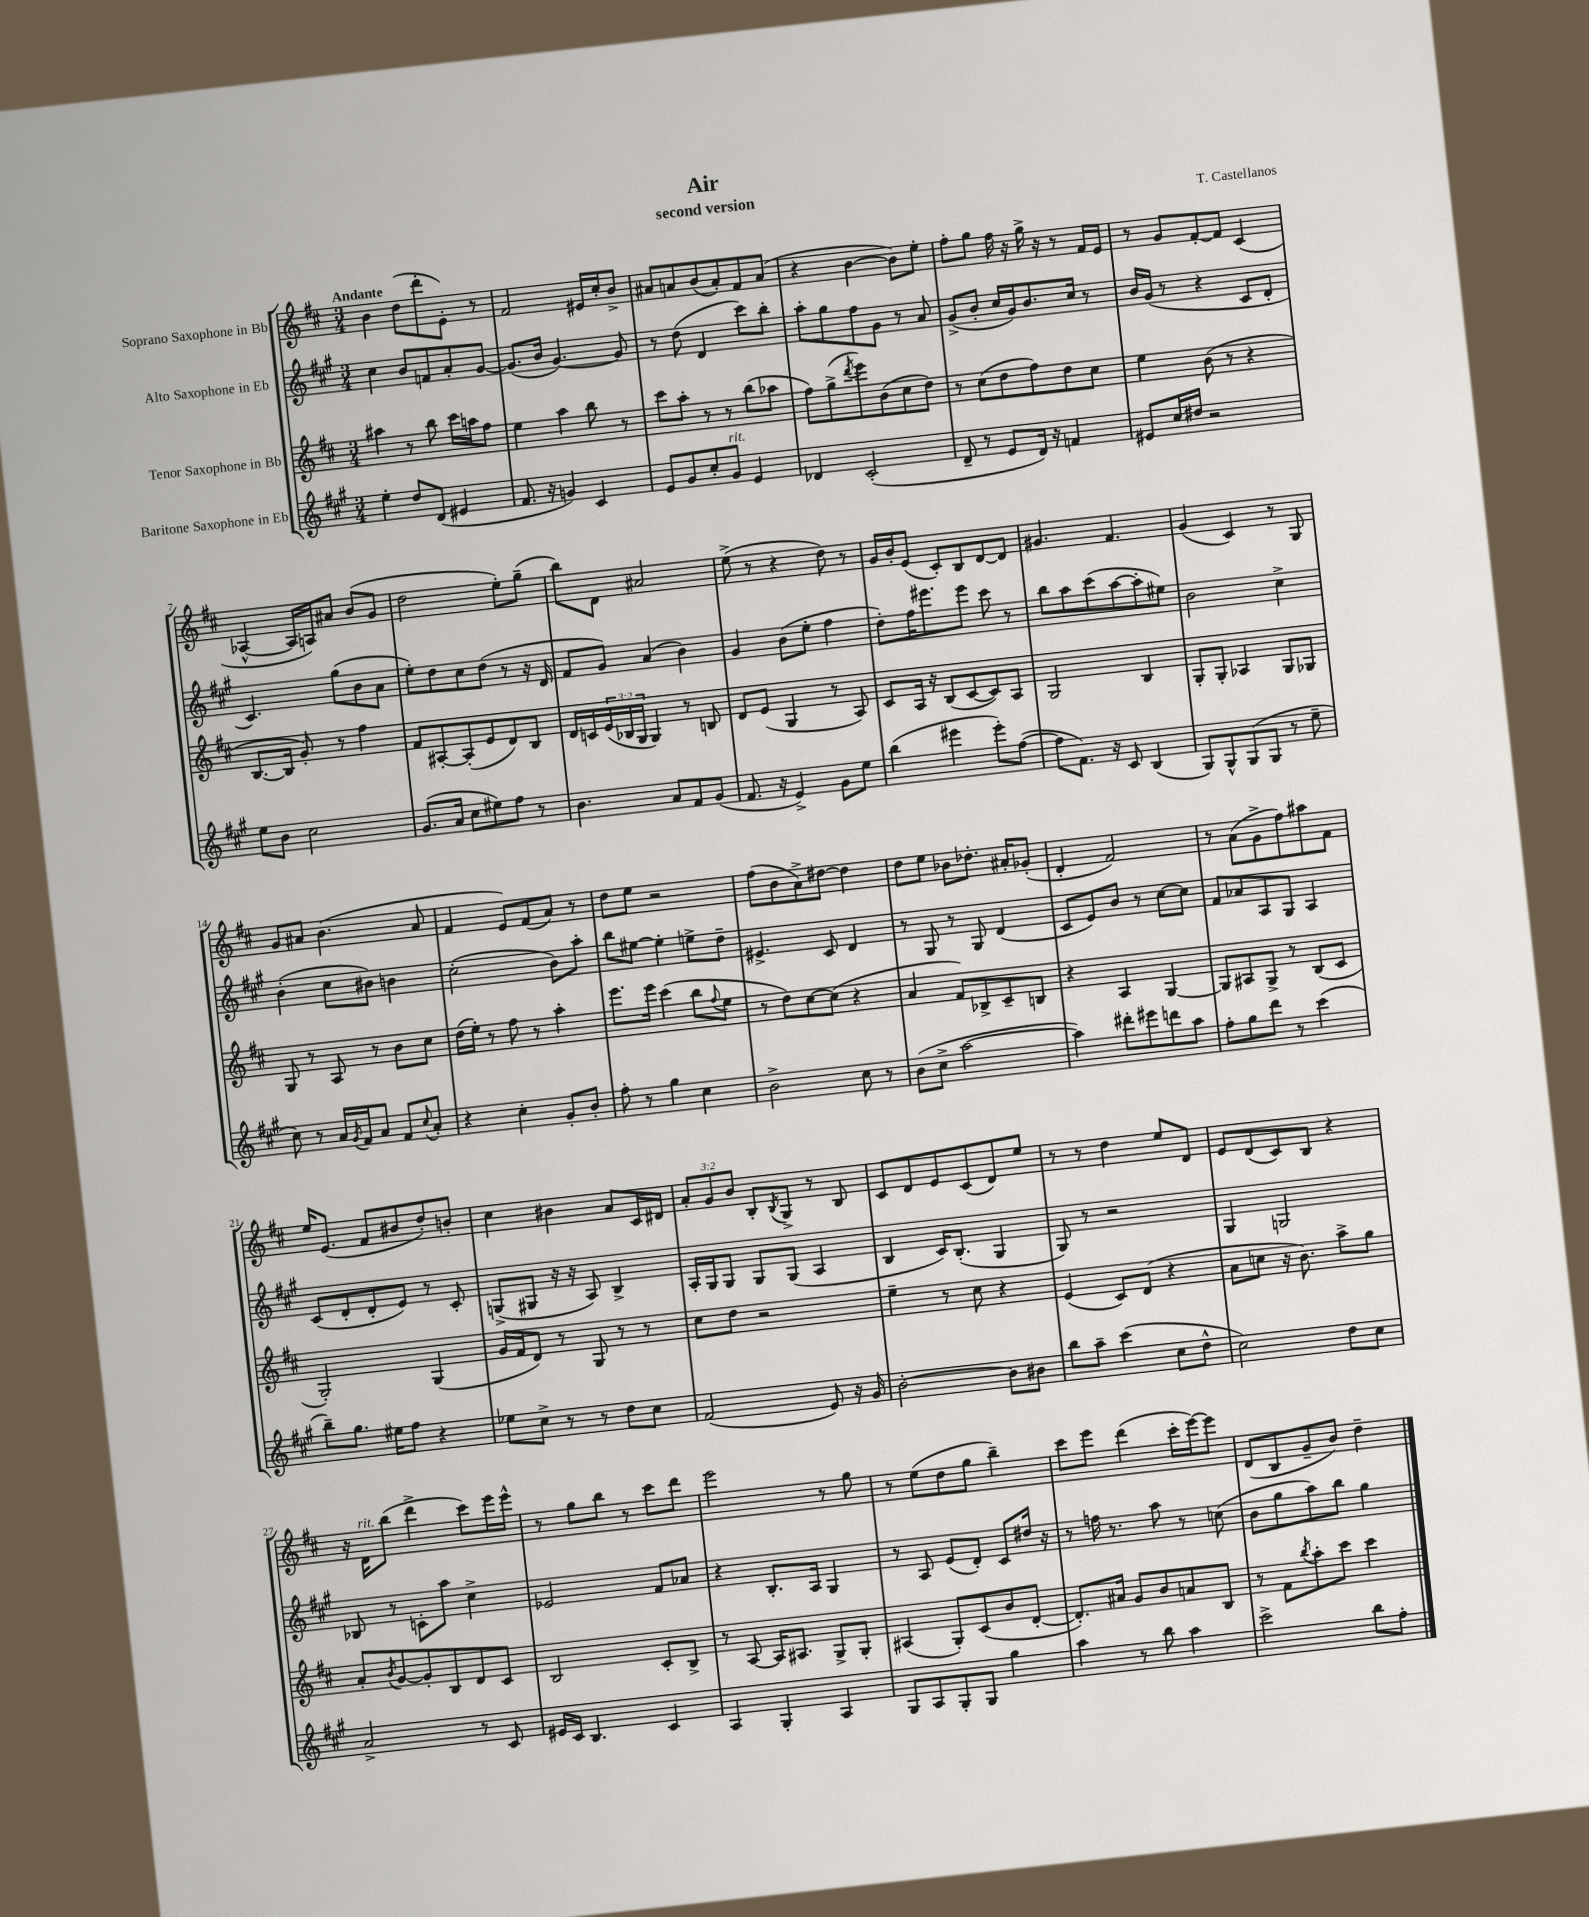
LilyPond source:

\header { title = "Air" composer = "T. Castellanos" subtitle = "second version" }
<<
\new StaffGroup <<
\new Staff = "s0" \with { instrumentName = "Soprano Saxophone in Bb" } {
    \clef treble \key d \major \numericTimeSignature \time 3/4 \override Staff.TupletNumber.text = #tuplet-number::calc-fraction-text \tempo "Andante"
    b'4 d''8( d'''8-. e'8-.) r8 |
    fis'2 eis'16 cis''16-. b'8-> |
    ais'8 a'8 b'8( a'8-.) fis'8 a'8( |
    r4 b'4~ b'8) e''8-. |
    fis''8-. g''8 fis''16 r16 g''16-> r16 r8 fis'16 e'16 |
    r8 g'8 fis'8~-. fis'8 cis'4( |
    aes4~-^ aes16 a16) ais'8 b'8( g'8 |
    d''2 e''8-.) g''8--( |
    b''8) d'8 ais'2 |
    e''8->( r8 r4 d''8) r8 |
    g'16 b'16-. e'8( cis'8-.) b8 d'8~ d'8 |
    gis'4. fis'4. |
    g'4( cis'4) r8 g8 |
    g'8 ais'8 b'4.( ais'8 |
    fis'4 e'8) fis'8( a'8) r8 |
    d''8 e''8 r2 |
    fis''8( b'8 a'8->) dis''8~ dis''4 |
    d''8 e''8 bes'8 des''8.-. ais'16-. ges'8-.( |
    d'4-. fis'2) |
    r8 a'8( g'8-> fis''8) ais''8 fis'8 |
    e''16 e'8.( fis'8 bis'8 d''8-.) b'8-. |
    cis''4 bis'4 a'8 cis'16 dis'16 |
    \tuplet 3/2 { a'8-. g'8 b'8 } b8-. \acciaccatura { b8 } g8-> r8 b8 |
    cis'8 d'8 e'8 cis'8( d'8) e''8 |
    r8 r8 d''4 e''8 d'8 |
    e'8 d'8( cis'8) b8 r4 |
    r16 d'16^\markup { \italic "rit." } b''8( d'''4-> cis'''8) e'''16 e'''16-^ |
    r8 g''8 b''8 r8 cis'''8 d'''8 |
    e'''2 r8 g''8 |
    r8 e''8( d''8 g''8 b''4--) |
    cis'''8 e'''8 d'''4( cis'''16-. e'''16~) e'''8 |
    d'8( b8 g'8-- b'8) d''4-- \bar "|." |
}
\new Staff = "s1" \with { instrumentName = "Alto Saxophone in Eb" } {
    \clef treble \key a \major \numericTimeSignature \time 3/4
    cis''4 b'8 f'8 a'8-. gis'8~ |
    gis'8.( b'16 gis'4.~) gis'8 |
    r8 d''8( d'4 cis'''8) b''8-. |
    a''8-. gis''8 fis''8 gis'8 r8 a'8 |
    gis'8->( b'8-. cis''16 gis'16) b'8. cis''16 r8 |
    b'16 gis'16( r8 r4 cis'8 d'8-. |
    cis'4.) gis''8( b'8 a'8 |
    e''8-.) d''8 cis''8 d''8( r8 r16 d'16 |
    fis'8 gis'8) a'4( b'4) |
    gis'4 b'8( e''8-. fis''4 |
    d''8-.) fis''16 eis'''8. eis'''8 cis'''8 r8 |
    b''8 a''8 cis'''8( a''8~ a''8-. eis''8) |
    b'2 cis''4-> |
    b'4-.( cis''8 bis'8) b'4 |
    cis''2-.( b'8) a''8-. |
    b''8 eis''8~ eis''4-. e''8-> d''8-- |
    eis'4.-> cis'8 d'4 |
    r8 gis8 r8 gis8 d'4( |
    cis'8 e'8) b'8 r8 cis''8~ cis''8 |
    fis'8 aes'8 a8 gis8 a4 |
    cis'8( d'8-. d'8-. e'8) r8 cis'8-. |
    g8->( gis8 r16 r16 a8) b4-> |
    a16-. gis16 gis8 gis8 gis8( a4 |
    b4 cis'16) b8.-.( gis4 |
    gis8) r8 r2 |
    gis4 g2 |
    bes8 r8 c'8-. a''8 cis''4-> |
    ees'2 fis'8 aes'8 |
    r4 b8.-. a16 gis4 |
    r8 a8 e'8( d'8-.) cis'8 dis''16 r16 |
    r8 f''16 r8. a''8 r8 c''8( |
    b'8 gis''8 a''8) b''8 gis''4 \bar "|." |
}
\new Staff = "s2" \with { instrumentName = "Tenor Saxophone in Bb" } {
    \clef treble \key d \major \numericTimeSignature \time 3/4 \override Staff.TupletNumber.text = #tuplet-number::calc-fraction-text
    ais''4 r8 b''8 cis'''16 a''16 fis''8 |
    e''4 a''4 b''8 r8 |
    cis'''8 a''8-. r8 r8 b''8( aes''8 |
    fis''8) g''8->( \acciaccatura { d'''8 } e'''8) b'8( cis''8 d''8) |
    r8 cis''8( d''8 fis''8) d''8 cis''8 |
    e''4 b'8( r8 r4 |
    b8.~ b16 g'8-.) r8 fis''4 |
    fis'8 ais8~-. ais8-.( e'8 d'8) b8 |
    d'16 c'16 \tuplet 3/2 { e'16( bes16 g16 } g4) r8 b8 |
    d'8 e'8( g4 r8 a8) |
    cis'8 a16 r16 b8( cis'8~ cis'8) a8 |
    g2 b4 |
    g8-. g8-. aes4 g8 ges8 |
    g8 r8 a8 r8 b'8 cis''8 |
    d''16( e''16-.) r8 fis''8 r8 a''4-. |
    e'''8. e'''16 cis'''4( b''8 \appoggiatura { fis''8 } e''8 |
    r8 d''8) cis''8~ cis''8( r4 |
    a'4 fis'8) bes8-> cis'8-- b8 |
    r4 a4 g4~ |
    g8 ais8 g8-> r8 b8( cis'8 |
    g2-.) g4( |
    g'16 fis'16 d'8) r8 g8 r8 r8 |
    cis''8 d''8 r2 |
    e''4-- r8 cis''8 r4 |
    e'4( cis'8) d'8( r4 |
    a'8 c''8 r16 b'8.) a''8-> g''8 |
    a'8-. \acciaccatura { b'8 } g'8~ g'8-. b8 d'8 cis'8 |
    b2 cis'8-. b8-> |
    r8 a8~ a16 ais8. g8-> g8-. |
    ais4( g8-.) cis'8( b'8 d'8~-. |
    d'8.-.) ais'16 g'8 b'8 a'8 b8 |
    r8 fis'8 \acciaccatura { b''8 } a''8-. cis'''8 cis'''4 \bar "|." |
}
\new Staff = "s3" \with { instrumentName = "Baritone Saxophone in Eb" } {
    \clef treble \key a \major \numericTimeSignature \time 3/4
    e''4-. d''8 d'8( eis'4 |
    fis'8. r16 g'4) cis'4 |
    e'8 gis'8 cis''8-. gis'8^\markup { \italic "rit." } e'4 |
    des'4 cis'2-.( |
    d'8-- r8 e'8 d'16) r16 f'4 |
    eis'8 cis''16 dis''16 r2 |
    e''8 b'8 cis''2 |
    gis'8.( a'16 cis''8 eis''8) fis''8 r8 |
    b'4. a'8 fis'8 gis'8( |
    fis'8. r16 e'4->) gis'8 e''8 |
    b''4( eis'''4 eis'''8-.) fis''8~( |
    fis''8 fis'8.) r16 cis'8 b4( |
    gis8) gis8-^ gis8( gis8 r8 e''8-- |
    cis''8) r8 a'16 \acciaccatura { gis'8 } fis'16 a'8 fis'8 \appoggiatura { cis''8 } a'8-. |
    r4 cis''4-. gis'8-. b'8-. |
    fis''8-. r8 gis''4 cis''4 |
    b'2-> cis''8 r8 |
    b'8( cis''8-> a''2~ |
    a''4) dis'''8-. eis'''8 d'''8 a''8 |
    fis''8-. gis''8 d'''8 r8 cis'''4( |
    b''8--) gis''8. eis''16 fis''8 r4 |
    ees''8 cis''8-> r8 r8 d''8 cis''8 |
    fis'2( e'8) r16 gis'16 |
    b'2~-. b'8 bis'8 |
    b''8 a''8-- cis'''4( cis''8 d''8-^ |
    cis''2) d''8 cis''8 |
    a'2-> r8 cis'8 |
    eis'16 cis'16 b4. cis'4 |
    a4 gis4-. a4 |
    gis8 a8 gis8-. gis8 gis''4 |
    a''4 r8 b''8 a''4 |
    cis'''2-> b''8 fis''8-. \bar "|." |
}
>>
>>
